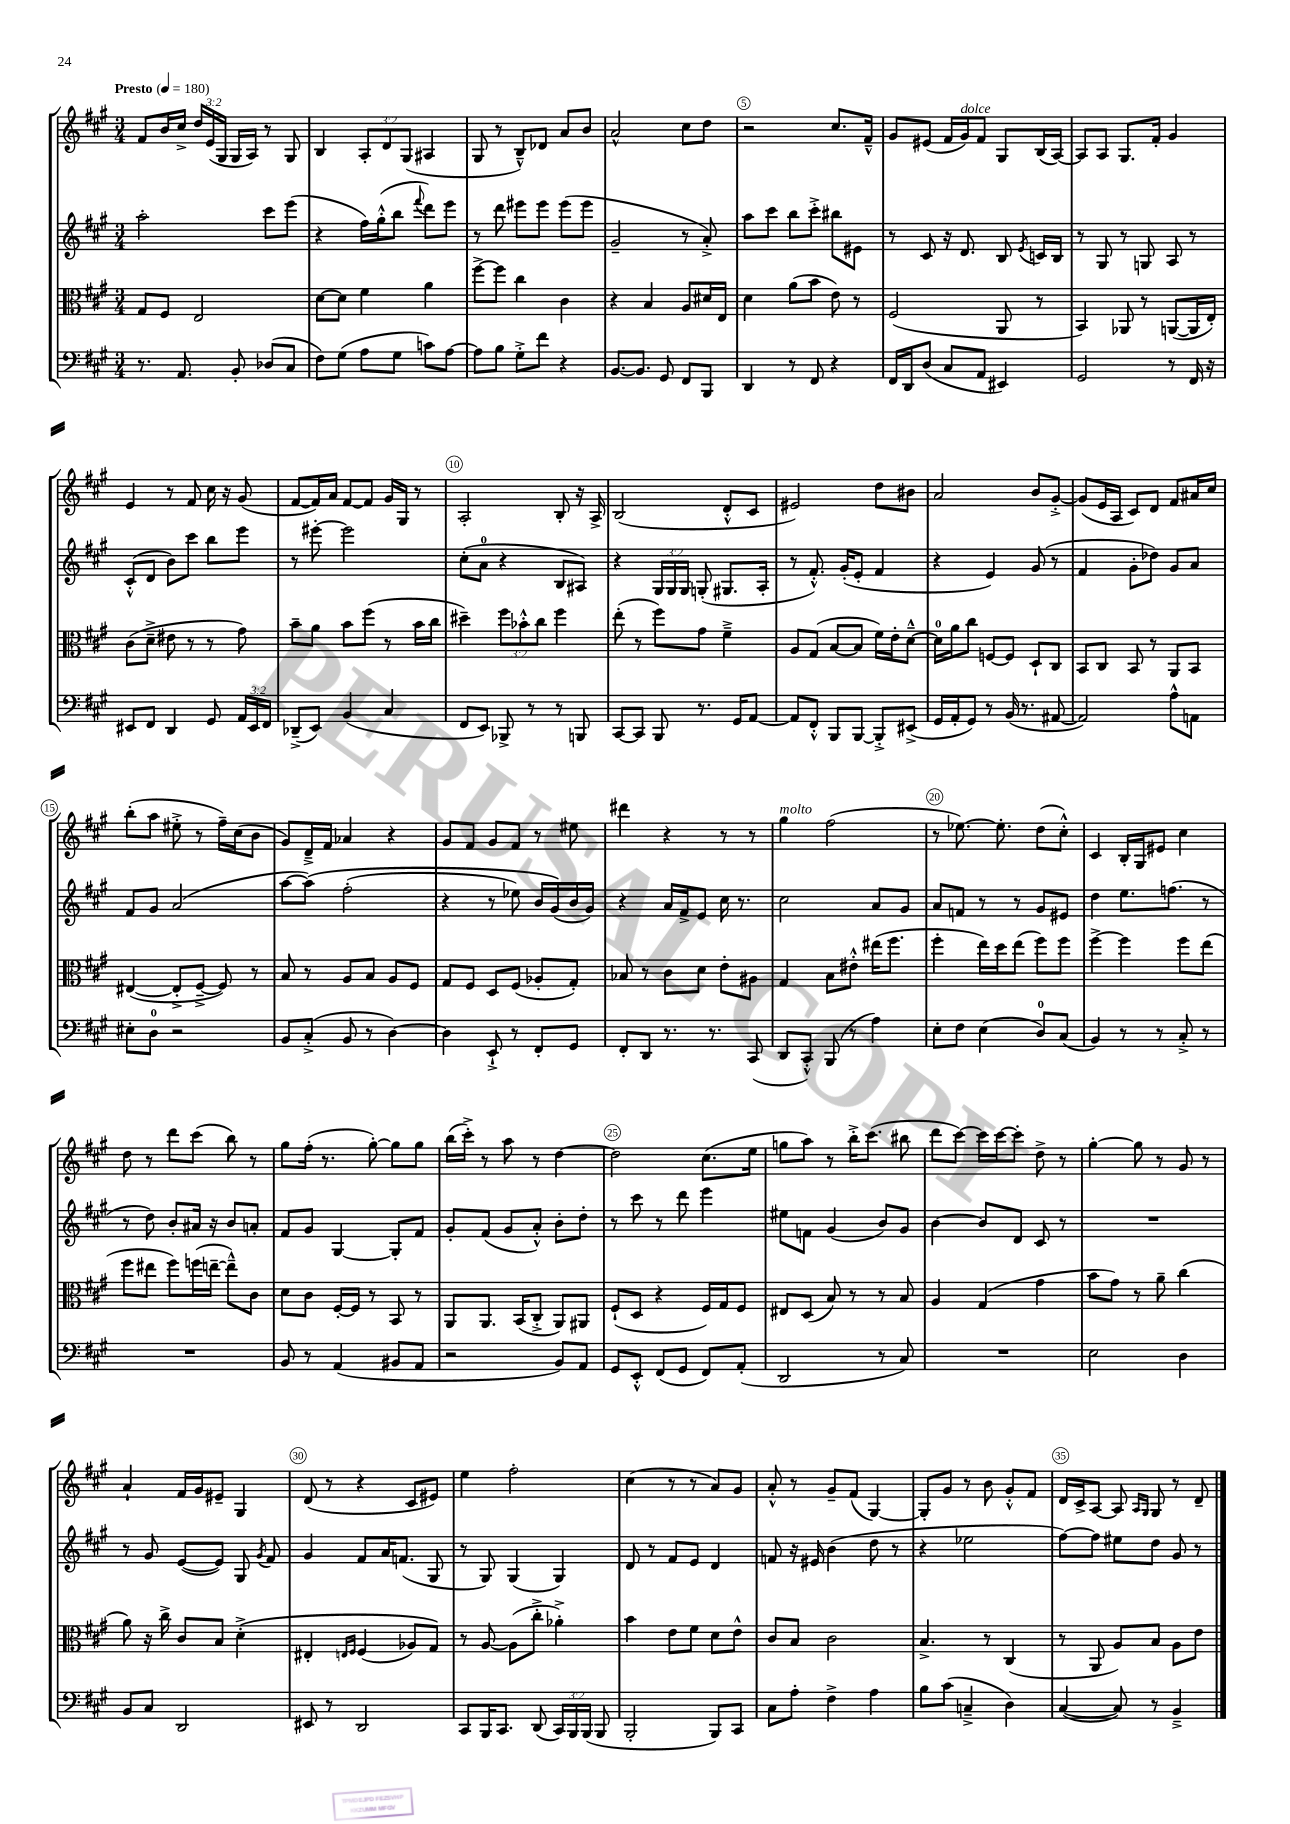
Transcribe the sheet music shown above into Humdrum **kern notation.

**kern	**kern	**kern	**kern
*staff4	*staff3	*staff2	*staff1
*clefF4	*clefC3	*clefG2	*clefG2
*k[f#c#g#]	*k[f#c#g#]	*k[f#c#g#]	*k[f#c#g#]
*M3/4	*M3/4	*M3/4	*M3/4
*MM180	*MM180	*MM180	*MM180
8.r	8G#	2aa'	8f#
.	8F#	.	16b
8.AA	.	.	16cc#^
.	2E	.	24dd
.	.	.	(24e
.	.	.	24G#
8BB'	.	.	16G#
.	.	.	16A)
(8D-	.	8ccc#	8r
8C#	.	(8eee	8G#
=	=	=	=
8F#)	[8d	4r	4B
(8G#	8d]	.	.
8A	4f#	16ff#)	12A'
.	.	(16gg#'^^	.
.	.	.	12d
8G#	.	8bb	.
.	.	.	(12G#
.	.	8qqfff#	.
8c)	4a	8ddd)	4A#
[8A	.	8eee	.
=	=	=	=
8A]	[8ff#^	8r	8G#
8B	8ff#]	8ddd	8r
8G#'^	4cc#	8eee#	8B~^^)
8f#	.	8eee#	8d-
4r	4c#	(8eee#	8a
.	.	8eee#	8b
=	=	=	=
[8.BB	4r	2g#~	2a^^
8.BB]	.	.	.
.	4B	.	.
8GG#	.	.	.
8FF#	8A	8r	8cc#
8BBB	16d#	8a'^)	8dd
.	16E	.	.
=	=	=	=
4DD	4d	8aa	2r
.	.	8ccc#	.
8r	(8a	8bb	.
8FF#	8b	8ccc#'^	.
4r	8e)	8bb#	8.cc#
.	8r	8e#	.
.	.	.	16f#~^^
=	=	=	=
16FF#	(2F#	8r	8g#
16DD	.	.	.
(8D	.	8c#	(8e#
8C#	.	16r	16f#
.	.	8.d	16g#)
8AA	.	.	8f#
4EE#)	8AA	8B	8G#
.	.	8qe	.
.	8r	16c	(16B
.	.	16B	[16A)
=	=	=	=
2GG#	4BB)	8r	8A]
.	.	8G#	8A
.	8AA-	8r	8.G#
.	8r	8G	.
.	.	.	16f#'
8r	([8AA	8A	4g#
16FF#	16AA]	8r	.
16r	16E')	.	.
=	=	=	=
8EE#	(8c#	(8c#'^^	4e
8FF#	8d~^	8d	.
4DD	8e#	8b)	8r
.	8r	8ccc#	8f#
8GG#	8r	8bb	16cc#
.	.	.	16r
24AA	8g#)	8eee	(8g#
24EE#	.	.	.
24FF#	.	.	.
=	=	=	=
(8DD-~^	8b~	8r	[8f#
8EE)	8a	[8eee#'	16f#])
.	.	.	16a
(4BB	8b	2eee#]	[8f#
.	(8ff#	.	8f#]
4C#	8r	.	16g#
.	.	.	16G#
.	16b	.	8r
.	16cc#	.	.
=	=	=	=
8FF#	4dd#~)	(8cc#'	2A'
8EE)	.	8a	.
8BBB-^	12ff#	4r	.
.	12b-'^^	.	.
8r	.	.	.
.	12cc#	.	.
8r	4ff#	8B	8B'
8BBB	.	8A#)	16r
.	.	.	16A^
=	=	=	=
[8CC#	(8ee'	4r	(2B
8CC#]	8r	.	.
8BBB	8ff#)	24G#	.
.	.	24G#	.
.	.	24G#	.
8.r	8g#	(8G'	.
.	4f#~^	8.G#	8d'^^
16GG#	.	.	.
[8AA	.	.	8c#
.	.	16A'	.
=	=	=	=
8AA]	8A	8r	2e#)
8FF#'^^	(8G#	8.f#'^^)	.
8BBB	[8B	.	.
.	.	(16g#'	.
[8BBB	8B]	8e'	.
8BBB'^]	16f#)	4f#	8dd
.	16e'	.	.
(8EE#^	[8d~^^	.	8b#
=	=	=	=
16GG#	16d]	4r	2a
16AA'	16a	.	.
8GG#)	8cc#	.	.
8r	[8F	4e)	.
(16BB	8F]	.	.
8.r	.	.	.
.	8D`	(8g#	8b
[8AA#	8C#	8r	[8g#'^
=	=	=	=
2AA#])	8BB	4f#	(8g#]
.	8C#	.	16e
.	.	.	16A
.	8BB	8g#'	8c#)
.	8r	8dd-)	8d
8A^^	8AA	8g#	8f#
8AA	8BB	8a	16a#
.	.	.	16cc#
=	=	=	=
8E#'	([4E#	8f#	(8bb'
8D	.	8g#	8aa
2r	8E#'^]	(2a	8ee#'^
.	[8F#~^	.	8r
.	8F#])	.	16ff#~)
.	.	.	(16cc#
.	8r	.	8b
=	=	=	=
8BB	8B	[8aa	8g#)
(8C#'^	8r	&(8aa])	16d~^
.	.	.	16f#
8BB	8A	(2ff#'	4a-
8r	8B	.	.
[4D)	8A	.	4r
.	8F#	.	.
=	=	=	=
4D]	8G#	4r	8g#
.	8F#	.	8f#
8EE`^	8D	8r	8g#
8r	(8F#	8ee-)	8f#
8FF#'	8A-'	16b	8r
.	.	(16g#&)	.
8GG#	8G#')	16b	8ee#
.	.	16g#)	.
=	=	=	=
8FF#'	8B-	4r	4ddd#
8DD	8r	.	.
8.r	8c#	16a	4r
.	.	16f#^	.
.	8d	8e	.
8.r	.	.	.
.	8e'	16cc#	8r
.	.	8.r	.
(8CC#	8A#	.	8r
=	=	=	=
8DD	4G#	2cc#	4gg#
8CC#'^^)	.	.	.
(8BBB	8B	.	(2ff#
8r	8e#'^^	.	.
4A)	(16ee#	8a	.
.	8.ff#	.	.
.	.	8g#	.
=	=	=	=
8E'	4ff#'	8a	8r
8F#	.	8f	[8.ee-)
(4E	16ee)	8r	.
.	16dd	.	8.ee-']
.	(8ee	8r	.
8D)	8ff#)	8g#	(8dd
(8C#	8ff#	8e#	8cc#'^^)
=	=	=	=
4BB)	[4ff#^	4dd	4c#
8r	4ff#]	8.ee	16B'
.	.	.	16G#
8r	.	.	8e#
.	.	(8.ff	.
8C#'^	8ff#	.	4cc#
8r	(8ee	8r	.
=	=	=	=
2.r	8ff#	8r	8dd
.	8ee#	8dd)	8r
.	8ff#)	8b'	8ddd
.	(16ff	16a#	(8ccc#
.	[16ee~	16r	.
.	8ee~^^])	8b	8bb)
.	8c#	8a'	8r
=	=	=	=
8BB	8d	8f#	8gg#
8r	8c#	8g#	(16ff#'
.	.	.	8.r
(4AA	[16F#'	[4G#	.
.	16F#]	.	.
.	8r	.	[8gg#')
8BB#	8BB	8G#']	8gg#]
8AA	8r	8f#	8gg#
=	=	=	=
2r	8AA	8g#'	(16bb
.	.	.	16ccc#'^)
.	8.AA	(8f#	8r
.	.	8g#	8aa
.	(16BB	.	.
.	8C#'^	8a'^^)	8r
8BB)	8AA)	8b'	[4dd
8AA	8AA#	8dd'	.
=	=	=	=
8GG#	(8F#`	8r	2dd]
8EE'^^	8D	8ccc#	.
(8FF#	4r	8r	.
8GG#	.	8ddd	.
8FF#)	16F#)	4eee	(8.cc#
.	16G#	.	.
(8AA'	8F#	.	.
.	.	.	16ee
=	=	=	=
2DD	8E#	8ee#	8gg
.	(8D	8f	8aa)
.	8B)	(4g#	8r
.	8r	.	16bb'^
.	.	.	(8.ccc#
8r	8r	8b)	.
8C#)	8B	8g#	8bb#
=	=	=	=
2.r	4A	[4b	8ddd
.	.	.	[8ccc#)
.	(4G#	8b]	16ccc#]
.	.	.	[16ccc#
.	.	8d	8ccc#']
.	4g#	8c#	8dd^
.	.	8r	8r
=	=	=	=
2E	8b	2.r	[4gg#'
.	8g#)	.	.
.	8r	.	8gg#]
.	8a~	.	8r
4D	(4cc#	.	8g#
.	.	.	8r
=	=	=	=
8BB	8a)	8r	4a`
8C#	16r	8g#	.
.	16cc#^	.	.
2DD	8c#	([8e	16f#
.	.	.	16g#
.	8B	8e])	8e#~
.	&(4d'^	8G#	4G#
.	.	8qg#	.
.	.	8f#	.
=	=	=	=
8EE#	4E#'	4g#	(8d
8r	.	.	8r
.	16qqE	.	.
.	16qqF#	.	.
2DD	(4F#	8f#	4r
.	.	16a	.
.	.	(8.f	.
.	8A-)	.	8c#
.	8G#&)	8G#	8e#)
=	=	=	=
8CC#	8r	8r	4ee
16BBB	[8A	8G#)	.
8.CC#	.	.	.
.	(8A]	(4G#	2ff#'
(8DD	8cc#'^	.	.
24CC#)	4a-'^)	4G#)	.
24BBB	.	.	.
(24BBB	.	.	.
8BBB	.	.	.
=	=	=	=
2BBB'	4b	8d	(4cc#
.	.	8r	.
.	8e	8f#	8r
.	8f#	8e	8r
8BBB)	8d	4d	8a)
8CC#	8e^^	.	8g#
=	=	=	=
8C#	8c#	8f	8a'^^
8A'	8B	16r	8r
.	.	16e#	.
4F#^	2c#	(4b	8g#~
.	.	.	(8f#
4A	.	8dd	[4G#)
.	.	8r	.
=	=	=	=
8B	4.B^	4r	8G#']
(8c#	.	.	8g#
4C~^	.	2ee-	8r
.	8r	.	8b
4D)	(4C#	.	8g#'^^
.	.	.	8f#
=	=	=	=
([4C#	8r	[8ff#)	16d
.	.	.	16c#^
.	8AA	8ff#]	[8A
8C#])	8A)	8ee#	8A]
.	.	.	16qqA
.	.	.	16qqG#
8r	8B	8dd	8G#
4BB~^	8A	8g#	8r
.	8e	8r	8d~
==	==	==	==
*-	*-	*-	*-
